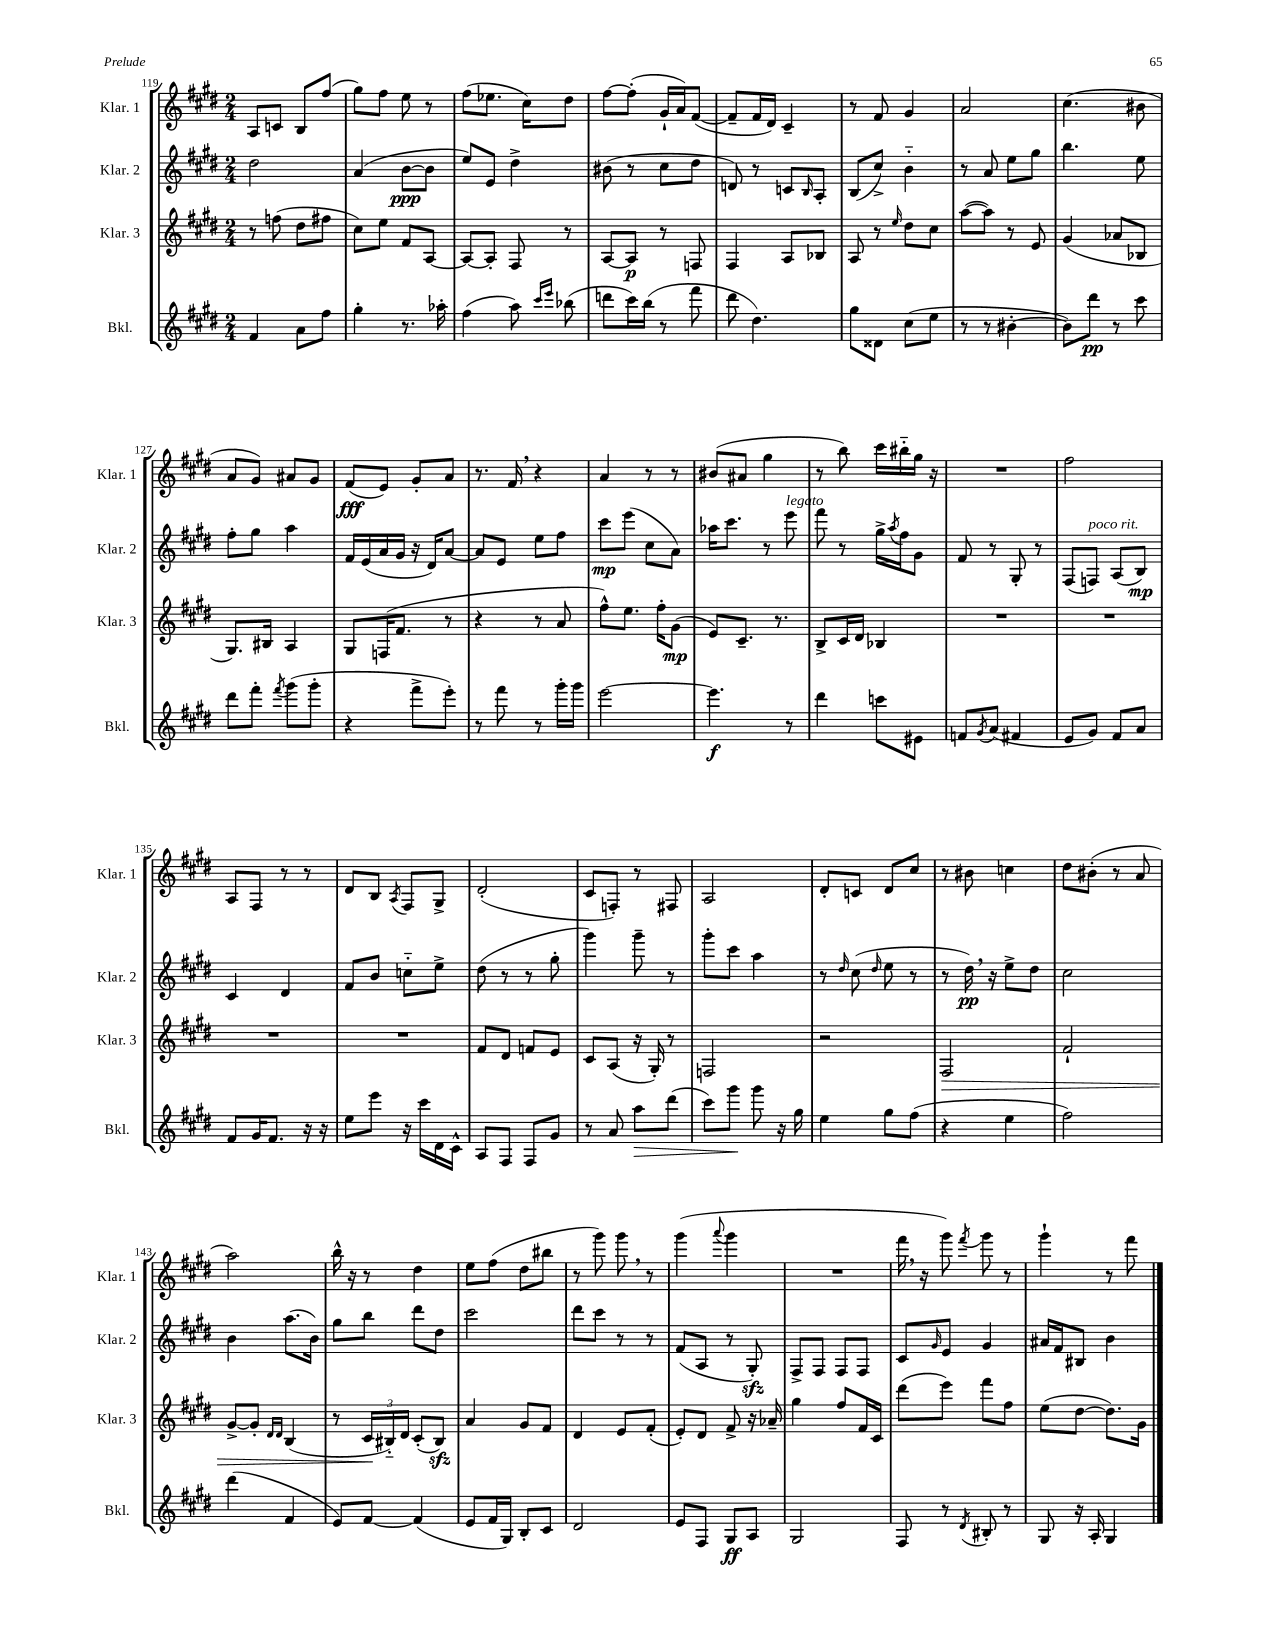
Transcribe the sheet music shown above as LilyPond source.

<<
\new StaffGroup <<
\new Staff = "s0" \with { instrumentName = "Klar. 1" shortInstrumentName = "Klar. 1" } {
    \clef treble \key e \major \numericTimeSignature \time 2/4
    a8 c'8 b8 fis''8( |
    gis''8) fis''8 e''8 r8 |
    fis''8( ees''8. cis''16) dis''8 |
    fis''8~ fis''8-.( gis'16-! a'16) fis'8~( |
    fis'8-- fis'16 dis'16) cis'4-- |
    r8 fis'8 gis'4 |
    a'2 |
    cis''4.( bis'8 |
    a'8 gis'8) ais'8 gis'8 |
    fis'8\fff( e'8) gis'8-. a'8 |
    r8. fis'16 \breathe r4 |
    a'4 r8 r8 |
    bis'8( ais'8 gis''4 |
    r8 b''8) cis'''16 bis''16-_ gis''16 r16 |
    R2 |
    fis''2 |
    a8 fis8 r8 r8 |
    dis'8 b8 \acciaccatura { a8 } fis8 gis8-> |
    dis'2-.( |
    cis'8 f8-.) r8 fis8 |
    a2 |
    dis'8-. c'8 dis'8 cis''8 |
    r8 bis'8 c''4 |
    dis''8 bis'8-.( r8 a'8 |
    a''2) |
    b''16-^ r16 r8 dis''4 |
    e''8 fis''8( dis''8 bis''8 |
    r8 gis'''8) gis'''8 \breathe r8 |
    gis'''4( \appoggiatura { a'''8 } gis'''4 |
    R2 |
    fis'''16 \breathe r16 gis'''8) \acciaccatura { fis'''8 } gis'''8 r8 |
    gis'''4-! r8 fis'''8 \bar "|." |
}
\new Staff = "s1" \with { instrumentName = "Klar. 2" shortInstrumentName = "Klar. 2" } {
    \clef treble \key e \major \numericTimeSignature \time 2/4
    dis''2 |
    a'4( b'8~\ppp b'8 |
    e''8) e'8 dis''4-> |
    bis'8( r8 cis''8 dis''8 |
    d'8) r8 c'8 \grace { b16 } a8-. |
    b8( cis''8->) b'4-_ |
    r8 a'8 e''8 gis''8 |
    b''4. e''8 |
    fis''8-. gis''8 a''4 |
    fis'16 e'16( a'16 gis'16 r16 dis'16) a'8~ |
    a'8 e'8 e''8 fis''8 |
    cis'''8\mp e'''8( cis''8 a'8) |
    aes''16 cis'''8. r8 e'''8^\markup { \italic "legato" } |
    fis'''8 r8 gis''16-> \acciaccatura { a''8 } fis''16 gis'8 |
    fis'8 r8 gis8-. r8 |
    fis8( f8^\markup { \italic "poco rit." }) a8( b8\mp) |
    cis'4 dis'4 |
    fis'8 b'8 c''8-_ e''8-> |
    dis''8( r8 r8 gis''8-. |
    gis'''4) gis'''8-- r8 |
    gis'''8-. cis'''8 a''4 |
    r8 \grace { dis''16 } cis''8( \grace { dis''16 } e''8 r8 |
    r8 dis''16\pp) \breathe r16 e''8-> dis''8 |
    cis''2 |
    b'4 a''8.( b'16) |
    gis''8 b''8 dis'''8 dis''8 |
    cis'''2 |
    dis'''8 cis'''8 r8 r8 |
    fis'8( a8 r8 gis8-.\sfz) |
    fis8-> fis8 fis8 fis8 |
    cis'8 \grace { gis'16 } e'8 gis'4 |
    ais'16 fis'16 bis8 b'4 \bar "|." |
}
\new Staff = "s2" \with { instrumentName = "Klar. 3" shortInstrumentName = "Klar. 3" } {
    \clef treble \key e \major \numericTimeSignature \time 2/4
    r8 f''8( dis''8 fis''8 |
    cis''8) e''8 fis'8 a8~ |
    a8~ a8-. fis8 r8 |
    a8~ a8\p r8 f8 |
    fis4 a8 bes8 |
    a8 r8 \grace { e''16 } dis''8 cis''8 |
    a''8~( a''8) r8 e'8 |
    gis'4( aes'8 bes8 |
    gis8.) bis16 a4 |
    gis8 f16( fis'8. r8 |
    r4 r8 a'8 |
    fis''8-^) e''8. fis''16-. gis'8\mp( |
    e'8) cis'8.-- r8. |
    b8-> cis'16 dis'16 bes4 |
    R2 |
    R2 |
    R2 |
    R2 |
    fis'8 dis'8 f'8 e'8 |
    cis'8 a8( r16 gis16-.) r8 |
    f2 |
    r2 |
    fis2\> |
    fis'2-! |
    gis'8~-> gis'8-. \grace { dis'16 dis'16 } b4( |
    r8 \tuplet 3/2 { cis'16\! bis16-_) dis'16 } cis'8-.( bis8\sfz) |
    a'4 gis'8 fis'8 |
    dis'4 e'8 fis'8-.( |
    e'8-.) dis'8 fis'8-> r16 aes'16-- |
    gis''4 fis''8 fis'16 cis'16 |
    dis'''8( e'''8) fis'''8 fis''8 |
    e''8( dis''8~ dis''8.) gis'16 \bar "|." |
}
\new Staff = "s3" \with { instrumentName = "Bkl." shortInstrumentName = "Bkl." } {
    \clef treble \key e \major \numericTimeSignature \time 2/4
    fis'4 a'8 fis''8 |
    gis''4-. r8. aes''16-. |
    fis''4( a''8) \grace { cis'''16 e'''16 } bes''8( |
    d'''8 cis'''16) b''16( r8 fis'''8 |
    dis'''8 dis''4.) |
    gis''8 disis'8 cis''8( e''8 |
    r8 r8 bis'4~-. |
    bis'8) dis'''8\pp r8 cis'''8 |
    dis'''8 fis'''8-. \acciaccatura { fis'''8 } gis'''8( gis'''8-. |
    r4 fis'''8-> e'''8-.) |
    r8 fis'''8 r8 gis'''16-. gis'''16 |
    e'''2~ |
    e'''4.\f r8 |
    dis'''4 c'''8 eis'8 |
    f'8 \acciaccatura { gis'8 } a'8( fis'4 |
    e'8 gis'8) fis'8 a'8 |
    fis'8 gis'16 fis'8. r16 r16 |
    e''8 e'''8 r16 cis'''16 dis'16 cis'16-^ |
    a8 fis8 fis8 gis'8 |
    r8 a'8 a''8\> dis'''8( |
    cis'''8) gis'''8\! gis'''8 r16 gis''16 |
    e''4 gis''8 fis''8( |
    r4 e''4 |
    fis''2) |
    dis'''4( fis'4 |
    e'8) fis'8~ fis'4( |
    e'8 fis'16 gis16) b8-. cis'8 |
    dis'2 |
    e'8 fis8 gis8\ff a8 |
    gis2 |
    fis8 r8 \acciaccatura { dis'8 } bis8-. r8 |
    gis8 r16 a16-. gis4 \bar "|." |
}
>>
>>
\layout { \context { \Score currentBarNumber = #119 } }
